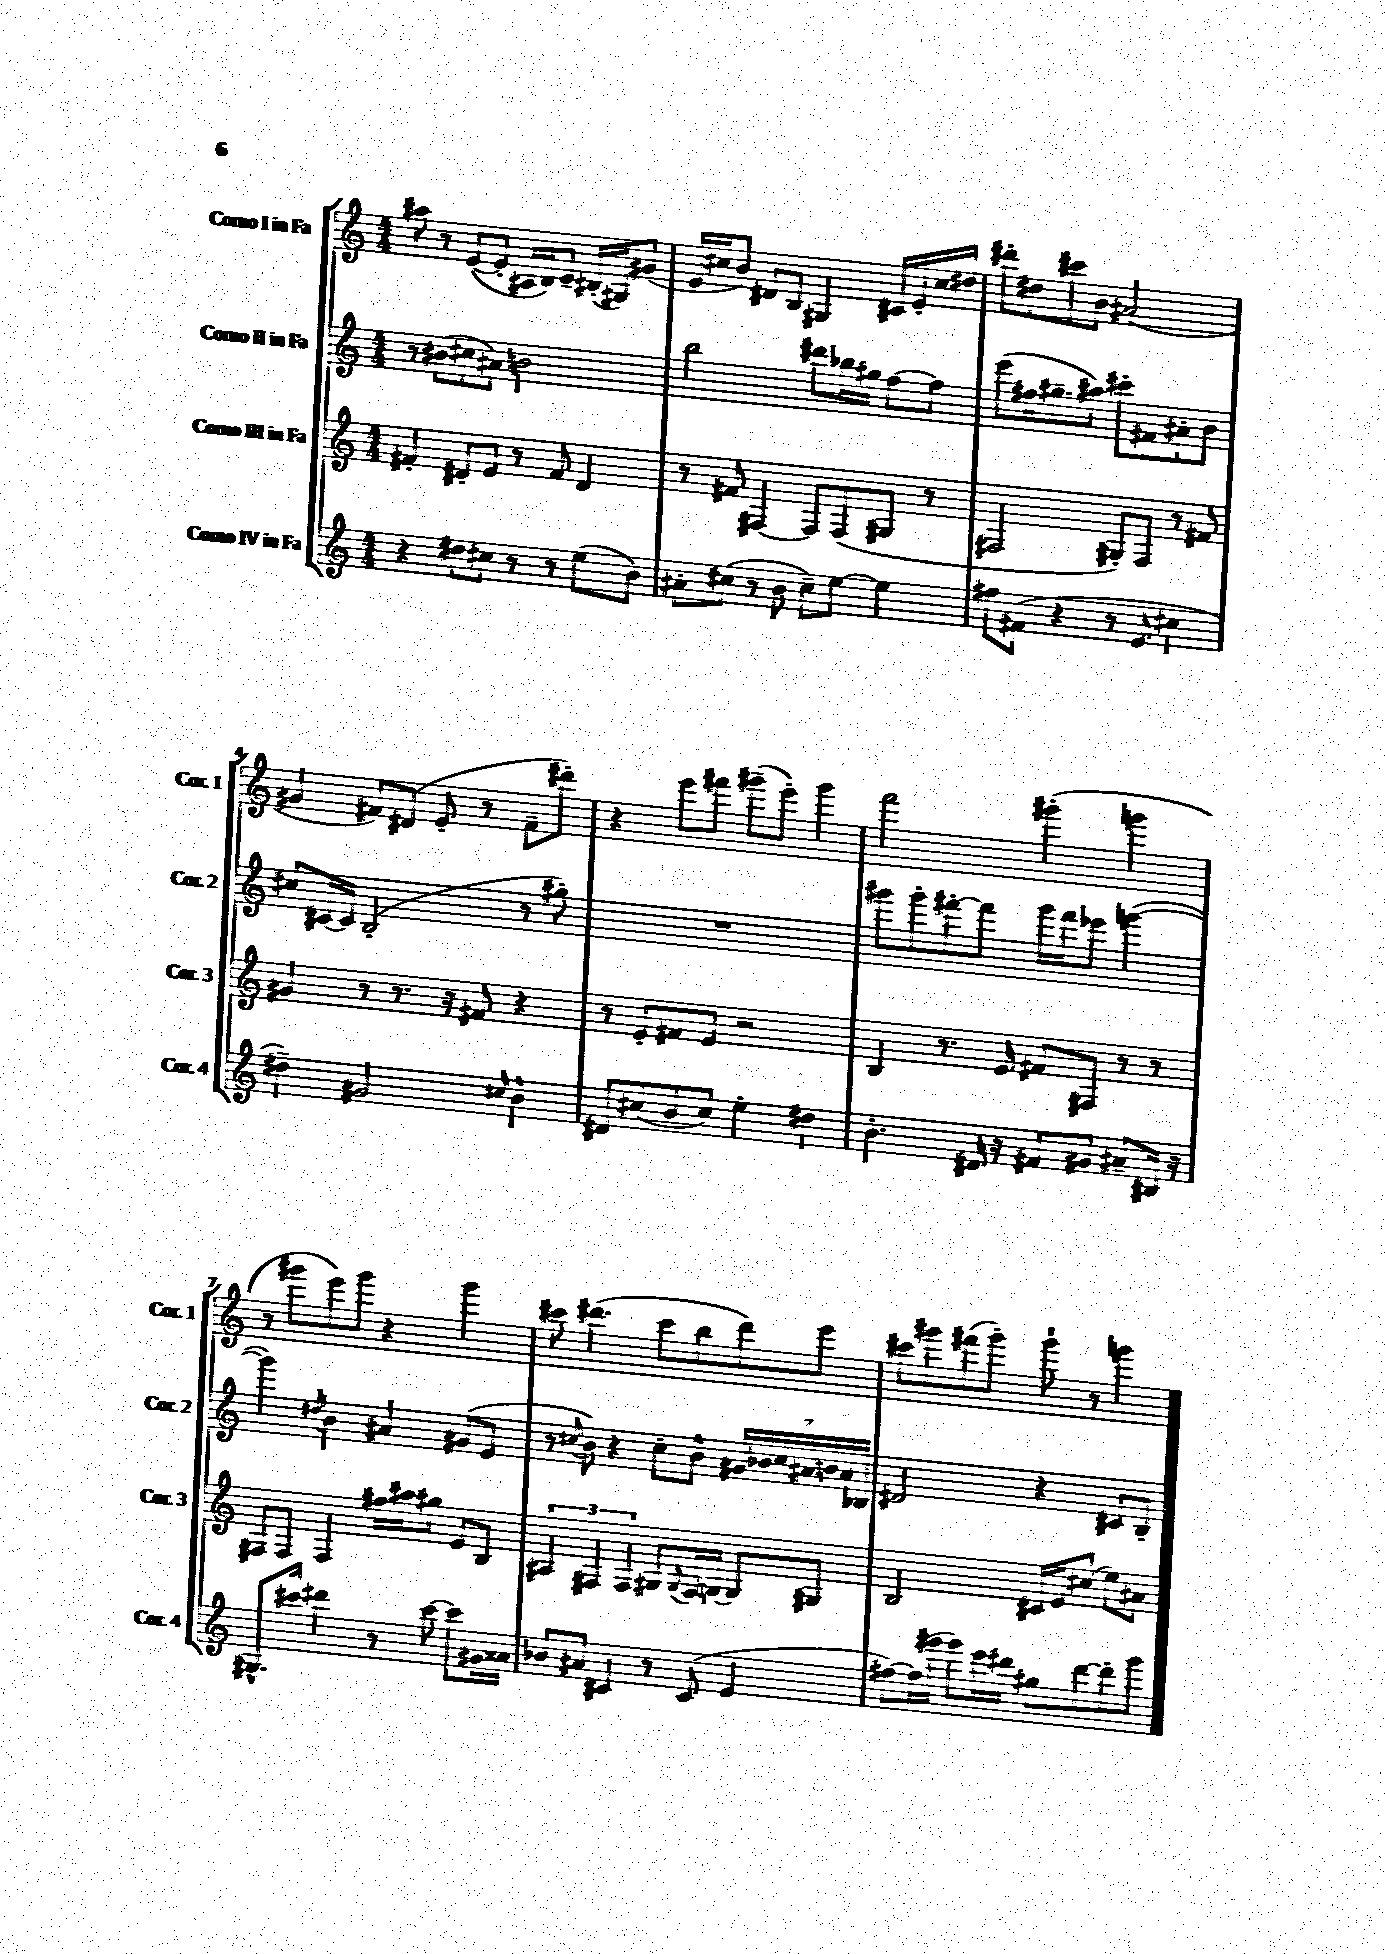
<<
\new StaffGroup <<
\new Staff = "s0" \with { instrumentName = "Corno I in Fa" shortInstrumentName = "Cor. 1" } {
    \clef treble \key c \major \numericTimeSignature \time 4/4
    ais''8 r8 e'8~( e'8-. ais16 b16) c'8-- bis16-.( gis16) gis'8( |
    e'16 cis''16 b'8) dis'8 b8 gis4 cis'16 e'16-. cis''16 dis''16 |
    dis'''8-. dis''8 cis'''8 b'8 ais'2( |
    gis'4 fis'8) dis'8( e'8-. r8 fis'8-- dis'''8-.) |
    r4 e'''8 fis'''8 gis'''8--( e'''8-.) gis'''4 |
    f'''2 gis'''4-.( g'''4 |
    r8 gis'''8 e'''8) gis'''8 r4 gis'''4 |
    cis'''8 dis'''4.( cis'''8 b''8 dis'''8) e'''8 |
    cis'''8 gis'''8 fis'''8( gis'''8-.) gis'''8-! r8 g'''4 \bar "|." |
}
\new Staff = "s1" \with { instrumentName = "Corno II in Fa" shortInstrumentName = "Cor. 2" } {
    \clef treble \key c \major \numericTimeSignature \time 4/4
    r8 bis'8( cis''8 ais'8) b'2 |
    b''2 dis'''8 bes''16 gis''16 f''8~ f''8 |
    e'''8( fis''16 gis''8.-- ais''8) cis'''8-. fis'8 ais'8-. b'8 |
    cis''8 cis'16~ cis'16 b2-.( r8 gis''8-.) |
    R1 |
    gis'''8 gis'''8-. fis'''8~-. fis'''8 gis'''16 fis'''16 ees'''8 g'''4~( |
    g'''4) \acciaccatura { dis''8 } b'4 ais'4 gis'8( e'8 |
    r8 \appoggiatura { cis''8 } b'8) r4 cis''8-. b'8-^ \tuplet 7/4 { gis'16 bes'16 cis''16 ais'16 b'16 ais'16 bes16 } |
    dis'2 r4 cis'8 b8-. \bar "|." |
}
\new Staff = "s2" \with { instrumentName = "Corno III in Fa" shortInstrumentName = "Cor. 3" } {
    \clef treble \key c \major \numericTimeSignature \time 4/4
    fis'4-. dis'8-. e'8 r8 fis'8 dis'4 |
    r8 fis'8 fis4~ fis8 fis8( gis8 r8 |
    fis2 gis8-.) fis8 r8 fis'8 |
    gis'4 r8 r8. r16 fis'8 r4 |
    r8 e'8-. fis'8 e'8 r2 |
    b4 r8. e'16 fis'8 fis8 r8 r8 |
    fis8 fis8 fis4 fis''16 ais''16 gis''8 e'8 b8 |
    \tuplet 3/2 { ais4 fis4 fis4 } gis8 \appoggiatura { gis8 } fis16 g16~ g8 gis8 |
    b2 cis'16 e'16 cis''8( e''8) ais'8 \bar "|." |
}
\new Staff = "s3" \with { instrumentName = "Corno IV in Fa" shortInstrumentName = "Cor. 4" } {
    \clef treble \key c \major \numericTimeSignature \time 4/4
    r4 dis''8 cis''8 r8 r8 e''8( b'8) |
    ais'8-. cis''8( r8 b'8 cis''8--) e''8~ e''4 |
    fis''8 fis'8( r4 r8 e'8 cis''4 |
    dis''4--) gis'2 \grace { cis''16 } b'4-^ |
    dis'8 cis''8( b'8 cis''8) e''4-. dis''4 |
    b'4.-. dis'16 r16 fis'8 gis'8 ais'8-- bis16 r16 |
    gis8.-^ cis'''16 dis'''4 r8 cis'''8~ cis'''8 gis'16 aisis'16 |
    bes'8 ais'8 cis'4 r8 cis'8( e'4 |
    fis''8~) fis''16( gis'''16 gis'''8) e'''16 dis'''16 gis''8 dis'''8~ dis'''8-. gis'''8 \bar "|." |
}
>>
>>
